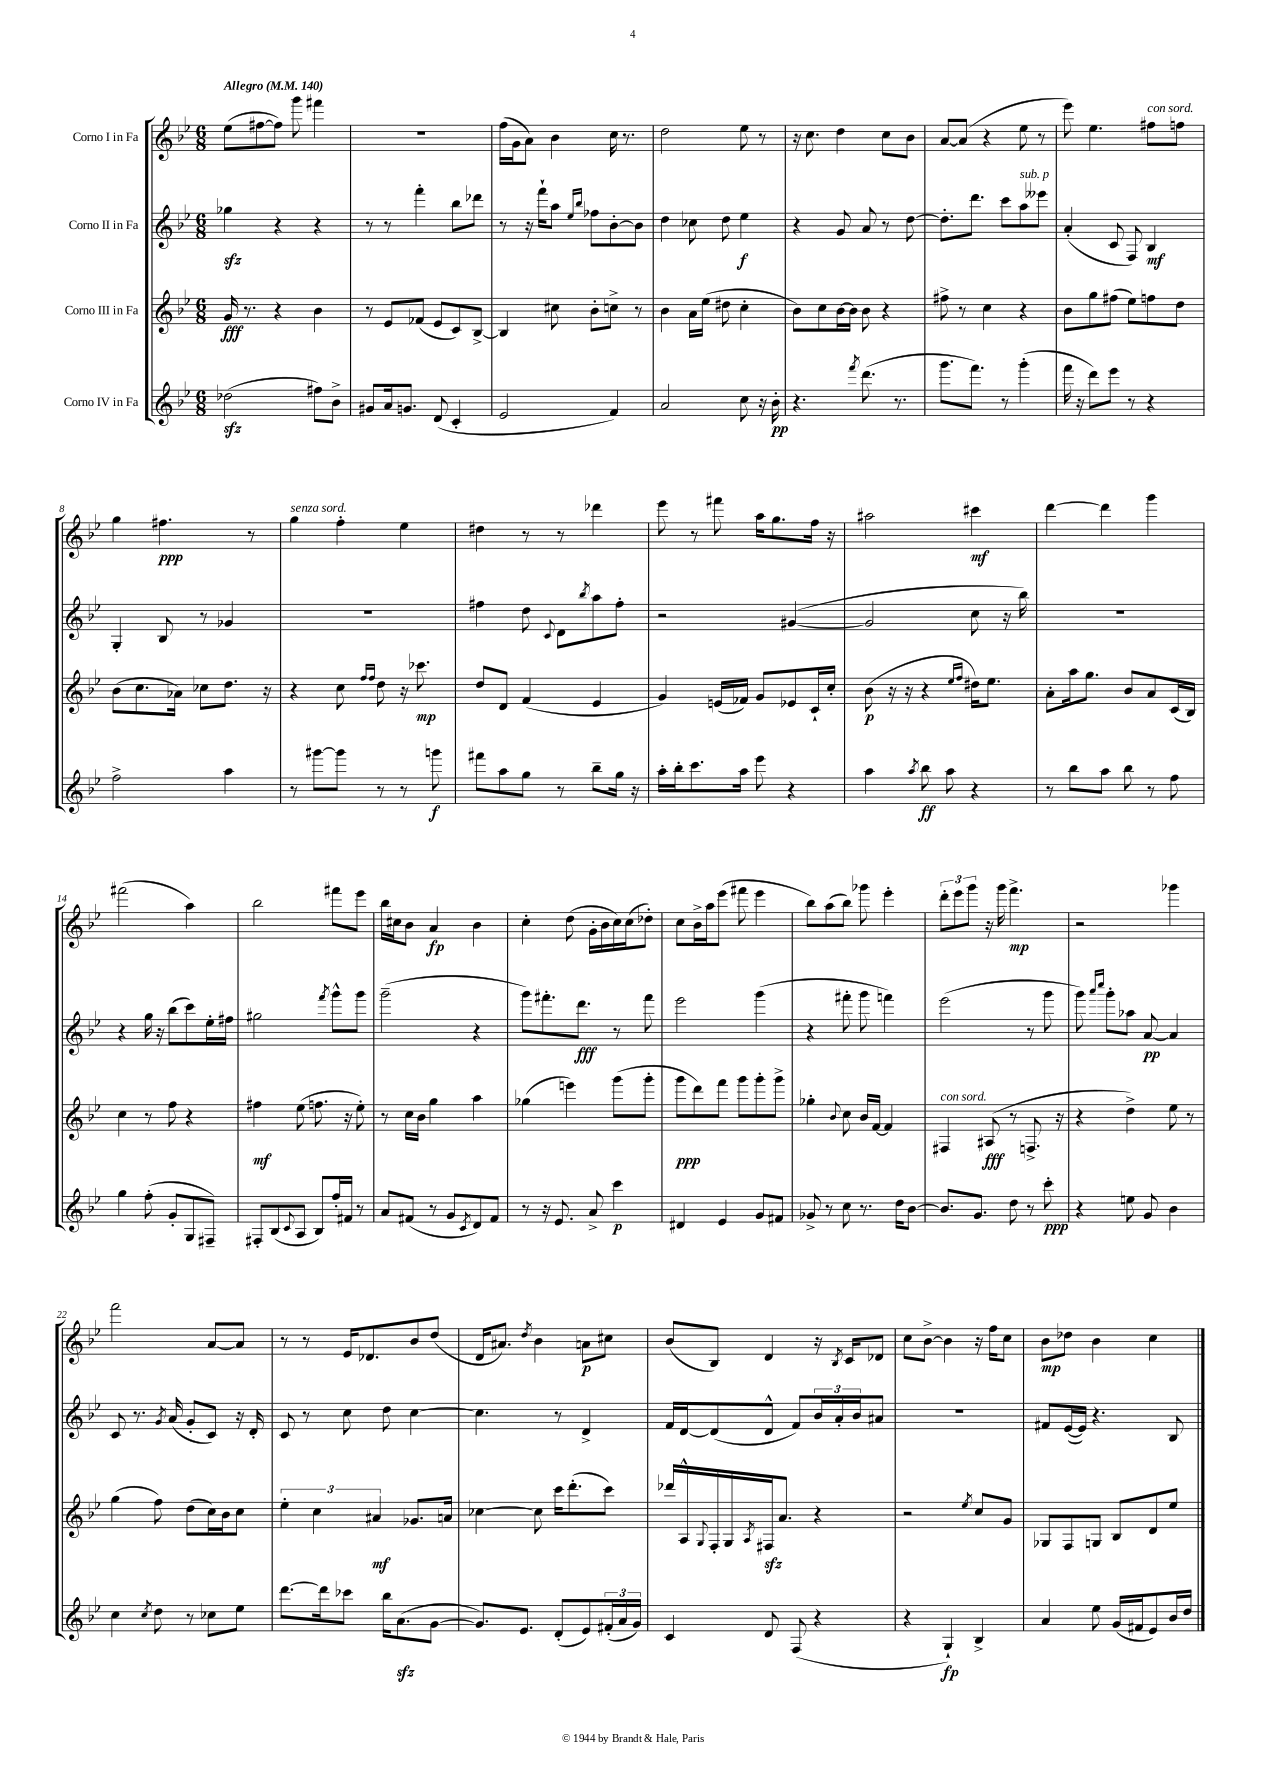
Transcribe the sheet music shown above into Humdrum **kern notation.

**kern	**kern	**kern	**kern
*staff4	*staff3	*staff2	*staff1
*clefG2	*clefG2	*clefG2	*clefG2
*k[b-e-]	*k[b-e-]	*k[b-e-]	*k[b-e-]
*M6/8	*M6/8	*M6/8	*M6/8
*MM140	*MM140	*MM140	*MM140
(2dd-	16g	4gg-	(8ee-
.	8.r	.	.
.	.	.	[8ff#
.	4r	4r	8ff#])
.	.	.	8ggg
8ff#)	4b-	4r	4fff#
8b-^	.	.	.
=	=	=	=
8g#	8r	8r	2.r
16a	8e-	8r	.
8.g	.	.	.
.	(8f-	4fff'	.
(8d	8e-	.	.
4c'	8c)	8bb-	.
.	[8B-^	8ddd-	.
=	=	=	=
2e-	4B-]	8r	(16ff
.	.	.	16g
.	.	16r	8a)
.	.	16fff`	.
.	8cc#	8aa	4b-
.	.	16qqee-	.
.	.	16qqbb-	.
.	8b-'	8ff-	.
4f)	8cc^	[8b-'	16cc
.	.	.	8.r
.	8r	8b-]	.
=	=	=	=
2a	4b-	4dd	2dd
.	16a	8cc-	.
.	(16ee-	.	.
.	8dd#	8dd	.
8cc	4cc'	4ee-	8ee-
16r	.	.	8r
16b-'	.	.	.
=	=	=	=
4.r	8b-)	4r	16r
.	.	.	8.cc
.	8cc	.	.
.	[16b-	8g	4dd
.	16b-]	.	.
8qfff	.	.	.
(8.ddd	8b-	8a	.
.	4r	8r	8cc
8.r	.	.	.
.	.	[8dd	8b-
=	=	=	=
8.ggg	8ff#^	8.dd']	[8a
.	8r	.	(8a]
8.fff)	.	8.ddd	.
.	4cc	.	4r
8r	.	8ccc	.
(4ggg'	4r	8aa	8ee-
.	.	8eee--	8r
=	=	=	=
16fff	8b-	(4a'	8eee-)
16r	.	.	.
8ddd)	8gg	.	4.ee-
8eee-	(8ff#	8c	.
8r	8ee-)	8F)	.
4r	8ff	4B-	8ff#
.	8dd	.	8ff
=	=	=	=
2ff^	(8b-	4G'	4gg
.	8.cc	.	.
.	.	8B-	4.ff#
.	16a-)	.	.
.	8cc-	8r	.
4aa	8.dd	4g-	.
.	.	.	8r
.	16r	.	.
=	=	=	=
8r	4r	2.r	4gg
[8ggg#	.	.	.
8ggg#]	8cc	.	4ff'
.	16qqff	.	.
.	16qqff	.	.
8r	8dd	.	.
8r	16r	.	4ee-
.	8.ccc-	.	.
8ggg	.	.	.
=	=	=	=
8fff#	8dd	4ff#	4dd#
8aa	8d	.	.
8gg	(4f	8dd	8r
.	.	8qqc	.
8r	.	8d	8r
.	.	8qbb-	.
8bb-~	4e-	8aa	4ddd-
16gg	.	8ff#'	.
16r	.	.	.
=	=	=	=
16aa'	4g)	2r	8eee-
16bb-'	.	.	.
8.ccc	.	.	8r
.	(16e	.	8fff#
16aa	16f-)	.	.
8eee-	8g	.	16aa
.	.	.	8.gg
4r	8e-	([4g#	.
.	16c`	.	16ff
.	16cc'	.	16r
=	=	=	=
4aa	(8b-	2g#]	2aa#
.	16r	.	.
.	16r	.	.
8qaa	.	.	.
8bb-	4r	.	.
8aa	.	.	.
.	16qqee-	.	.
.	16qqff	.	.
4r	16dd#)	8cc	4ccc#
.	8.ee-	.	.
.	.	16r	.
.	.	16bb-)	.
=	=	=	=
8r	8a'	2.r	[4ddd
8bb-	16aa	.	.
.	8.gg	.	.
8aa	.	.	4ddd]
8bb-	8b-	.	.
8r	8a	.	4ggg
8ff	(16c	.	.
.	16B-)	.	.
=	=	=	=
4gg	4cc	4r	(2fff#
(8ff'	8r	16gg	.
.	.	16r	.
8g'	8ff	(8bb-	.
8G	4r	8ccc)	4aa)
8F#~)	.	16ee-'	.
.	.	16ff#	.
=	=	=	=
8F#'	4ff#	2gg#	2bb-
(8B-	.	.	.
8qqc	.	.	.
8A	(8ee-	.	.
8B-)	8.ff	.	.
.	.	8qfff	.
16ff'	.	8ggg^^	8fff#
16f#	16r	.	.
8r	8ee-')	8ggg	8eee-
=	=	=	=
8a	8r	(2ggg~	16bb-
.	.	.	16cc#
(8f#	16cc	.	8b-
.	16b-	.	.
8r	4gg	.	4a
8g	.	.	.
8qc	.	.	.
8d)	4aa	4r	4b-
8f#	.	.	.
=	=	=	=
8r	(4gg-	8ggg)	4cc'
16r	.	8.fff#'	.
8.e-	.	.	.
.	4eee)	.	(8dd
.	.	8.ddd	.
8a^	.	.	16g'
.	.	.	16b-
4ccc	(8ggg	8r	16cc)
.	.	.	(16cc
.	8ggg'	8fff#	8dd-')
=	=	=	=
4d#	8ggg	2eee-	8cc
.	8ddd)	.	16b-^
.	.	.	16aa
4e-	8fff	.	(8eee-
.	8ggg	.	8fff#
8g	8ggg'	(4ggg	4eee-
8f#	8ggg^	.	.
=	=	=	=
8g-^	4gg-'	4r	8bb-)
8r	.	.	(8aa
.	8qqb-	.	.
8cc	8cc	8fff#'	8bb-)
8.r	16b-	8ggg	8ggg-
.	[16f	.	.
.	4f]	4fff)	4eee-'
16dd	.	.	.
[8b-	.	.	.
=	=	=	=
8.b-]	4F#	(2eee-	12ddd'
.	.	.	12eee-
.	.	.	12ggg
8.g	.	.	.
.	(8A#	.	16r
.	.	.	16ggg
8dd	8r	.	4.fff^
8r	8.F^	8r	.
8ccc'	.	8ggg	.
.	16r	.	.
=	=	=	=
4r	4r	8ggg)	2r
.	.	16qqaaa	.
.	.	16qqcccc	.
.	.	8ggg'	.
8ee	4dd^)	8aa-	.
8g	.	[8a	.
4b-	8ee-	4a]	4ggg-
.	8r	.	.
=	=	=	=
4cc	(4gg	8c	2fff
.	.	8.r	.
8qcc	.	.	.
8dd	8ff)	.	.
.	.	8qg	.
.	.	(16a	.
8r	(8dd	8g'	.
8cc-	16cc)	8c)	[8a
.	16b-	.	.
8ee-	8cc	16r	8a]
.	.	16d'	.
=	=	=	=
[8.ddd	6ee-'	8c	8r
.	.	8r	8r
.	6cc	.	.
16ddd]	.	.	.
8ccc-	.	8cc	16e-
.	.	.	8.d-
.	6a#	.	.
16bb-	.	8dd	.
(8.a	.	.	.
.	8.g-	[4cc	8b-
[8g	.	.	(8dd
.	16a	.	.
=	=	=	=
8.g])	[4cc-	4.cc]	16d
.	.	.	8.a#)
8.e-	.	.	.
.	.	.	8qdd
.	8cc-]	.	4b-
(8d'	16ccc	8r	.
.	(8.ddd'	.	.
8e-)	.	4d^	8a
(24f#'	8ccc)	.	8cc#
24a	.	.	.
24g)	.	.	.
=	=	=	=
4c	16ddd-	16f	(8b-
.	16A^^	[16d	.
.	8qqG	.	.
.	16F'	(8d]	8B-)
.	16G	.	.
.	8qA	.	.
8d	16F#	8d^^	4d
.	8.a	.	.
(8F	.	8f)	.
4r	4r	24b-	16r
.	.	24a'	.
.	.	.	8qB-
.	.	.	16c
.	.	24b-	.
.	.	8a#	8d-
=	=	=	=
4r	2r	2.r	8cc
.	.	.	[8b-^
4G`)	.	.	4b-]
.	8qee-	.	.
4B-^	8cc	.	16r
.	.	.	16ff
.	8g	.	8cc
=	=	=	=
4a	8G-	8f#	8b-
.	8F	([16e-	8dd-
.	.	16e-])	.
8ee-	8G	4.r	4b-
(16g	8B-	.	.
16f#	.	.	.
8e-)	8d	.	4cc
16b-	8ee-	8B-	.
16dd	.	.	.
==	==	==	==
*-	*-	*-	*-
